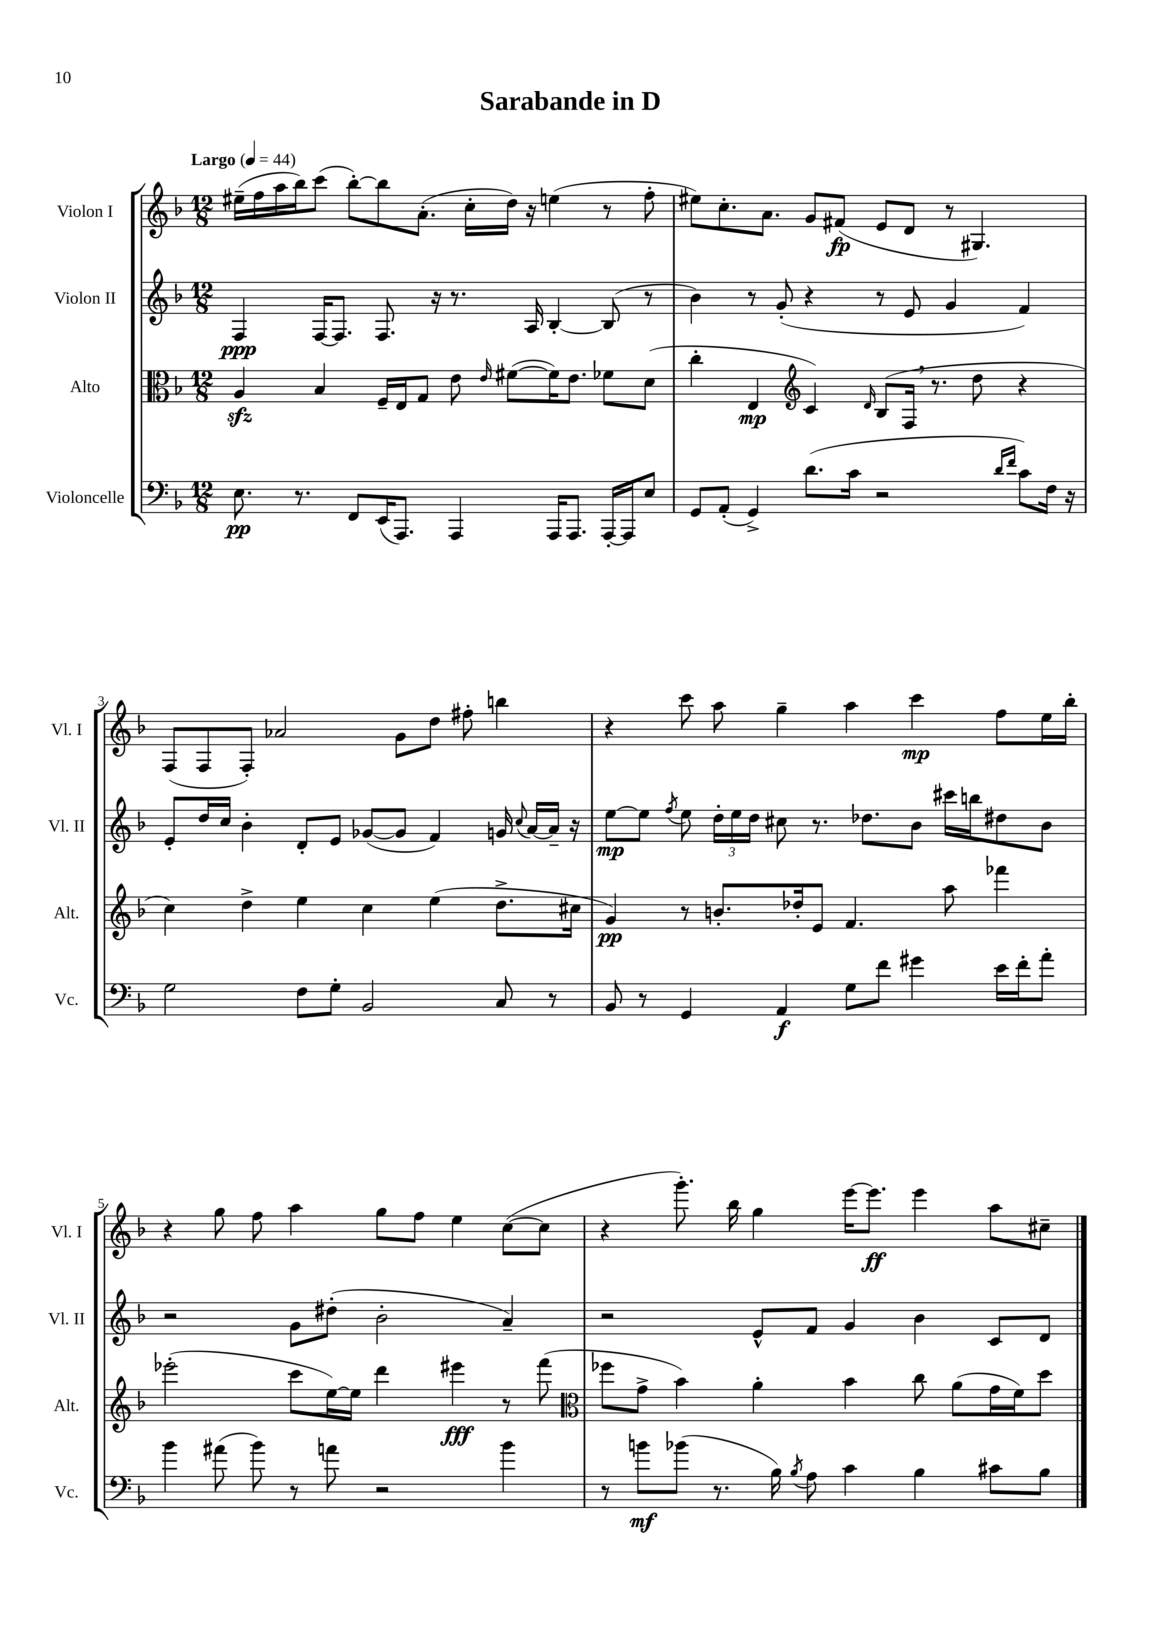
\header { title = "Sarabande in D" }
<<
\new StaffGroup <<
\new Staff = "s0" \with { instrumentName = "Violon I" shortInstrumentName = "Vl. I" } {
    \clef treble \key f \major \numericTimeSignature \time 12/8 \tempo "Largo" 4 = 44
    \autoBeamOff eis''16[--( f''16 a''16 bes''16) c'''8]( bes''8[~-.) bes''8 a'8.]-.( c''16[-. d''16]) r16 e''4( r8 f''8-. |
    eis''8[) c''8.-. a'8.] g'8[ fis'8]\fp( e'8[ d'8] r8 gis4.) |
    f8[( f8 f8]-.) aes'2 g'8[ d''8] fis''8-. b''4 |
    r4 c'''8 a''8 g''4-- a''4 c'''4\mp f''8[ e''16 bes''16]-. |
    r4 g''8 f''8 a''4 g''8[ f''8] e''4 c''8[~( c''8] |
    r4 g'''8.-.) bes''16 g''4 e'''16[~ e'''8.]\ff e'''4 a''8[ cis''8]-- \bar "|." |
}
\new Staff = "s1" \with { instrumentName = "Violon II" shortInstrumentName = "Vl. II" } {
    \clef treble \key f \major \numericTimeSignature \time 12/8
    \autoBeamOff f4\ppp f16[~ f8.] f8. r16 r8. a16 bes4~-. bes8( r8 |
    bes'4) r8 g'8-.( r4 r8 e'8 g'4 f'4) |
    e'8[-. d''16 c''16] bes'4-. d'8[-. e'8] ges'8[~( ges'8] f'4) g'16 \appoggiatura { c''8 } a'16[~ a'16]-- r16 |
    e''8[~\mp e''8] \acciaccatura { f''8 } e''8 \tuplet 3/2 { d''16[-. e''16 d''16] } cis''8 r8. des''8.[ bes'8] cis'''16[ b''16 dis''8 bes'8] |
    r2 g'8[ dis''8]-.( bes'2-. a'4--) |
    r2 e'8[-^ f'8] g'4 bes'4 c'8[ d'8] \bar "|." |
}
\new Staff = "s2" \with { instrumentName = "Alto" shortInstrumentName = "Alt." } {
    \clef alto \key f \major \numericTimeSignature \time 12/8
    \autoBeamOff a4\sfz bes4 f16[-- e16 g8] e'8 \grace { e'16 } fis'8[~( fis'16) e'8.] fes'8[ d'8]( |
    c''4-. e4\mp \clef treble c'4) \grace { d'16 } bes8[( f16] \breathe r8. d''8 r4 |
    c''4) d''4-> e''4 c''4 e''4( d''8.[-> cis''16] |
    g'4\pp) r8 b'8.[-. des''16-. e'8] f'4. a''8 fes'''4 |
    ees'''2-.( c'''8[ e''16~) e''16] d'''4 eis'''4\fff r8 f'''8( |
    \clef alto fes''8[ g'8]-> bes'4) a'4-. bes'4 c''8 a'8[( g'16 f'16) d''8] \bar "|." |
}
\new Staff = "s3" \with { instrumentName = "Violoncelle" shortInstrumentName = "Vc." } {
    \clef bass \key f \major \numericTimeSignature \time 12/8
    \autoBeamOff e8.\pp r8. f,8[ e,16( a,,8.]) a,,4 a,,16[ a,,8.] a,,16[~-. a,,16 e8] |
    g,8[ a,8]-.( g,4->) d'8.[( c'16] r2 \grace { d'16[ f'16] } c'8[) f16] r16 |
    g2 f8[ g8]-. bes,2 c8 r8 |
    bes,8 r8 g,4 a,4\f g8[ f'8] gis'4 e'16[ f'16-. a'8]-. |
    bes'4 ais'8( bes'8) r8 a'8 r2 bes'4 |
    r8 b'8[\mf bes'8]( r8. bes16) \acciaccatura { bes8 } a8 c'4 bes4 cis'8[ bes8] \bar "|." |
}
>>
>>
